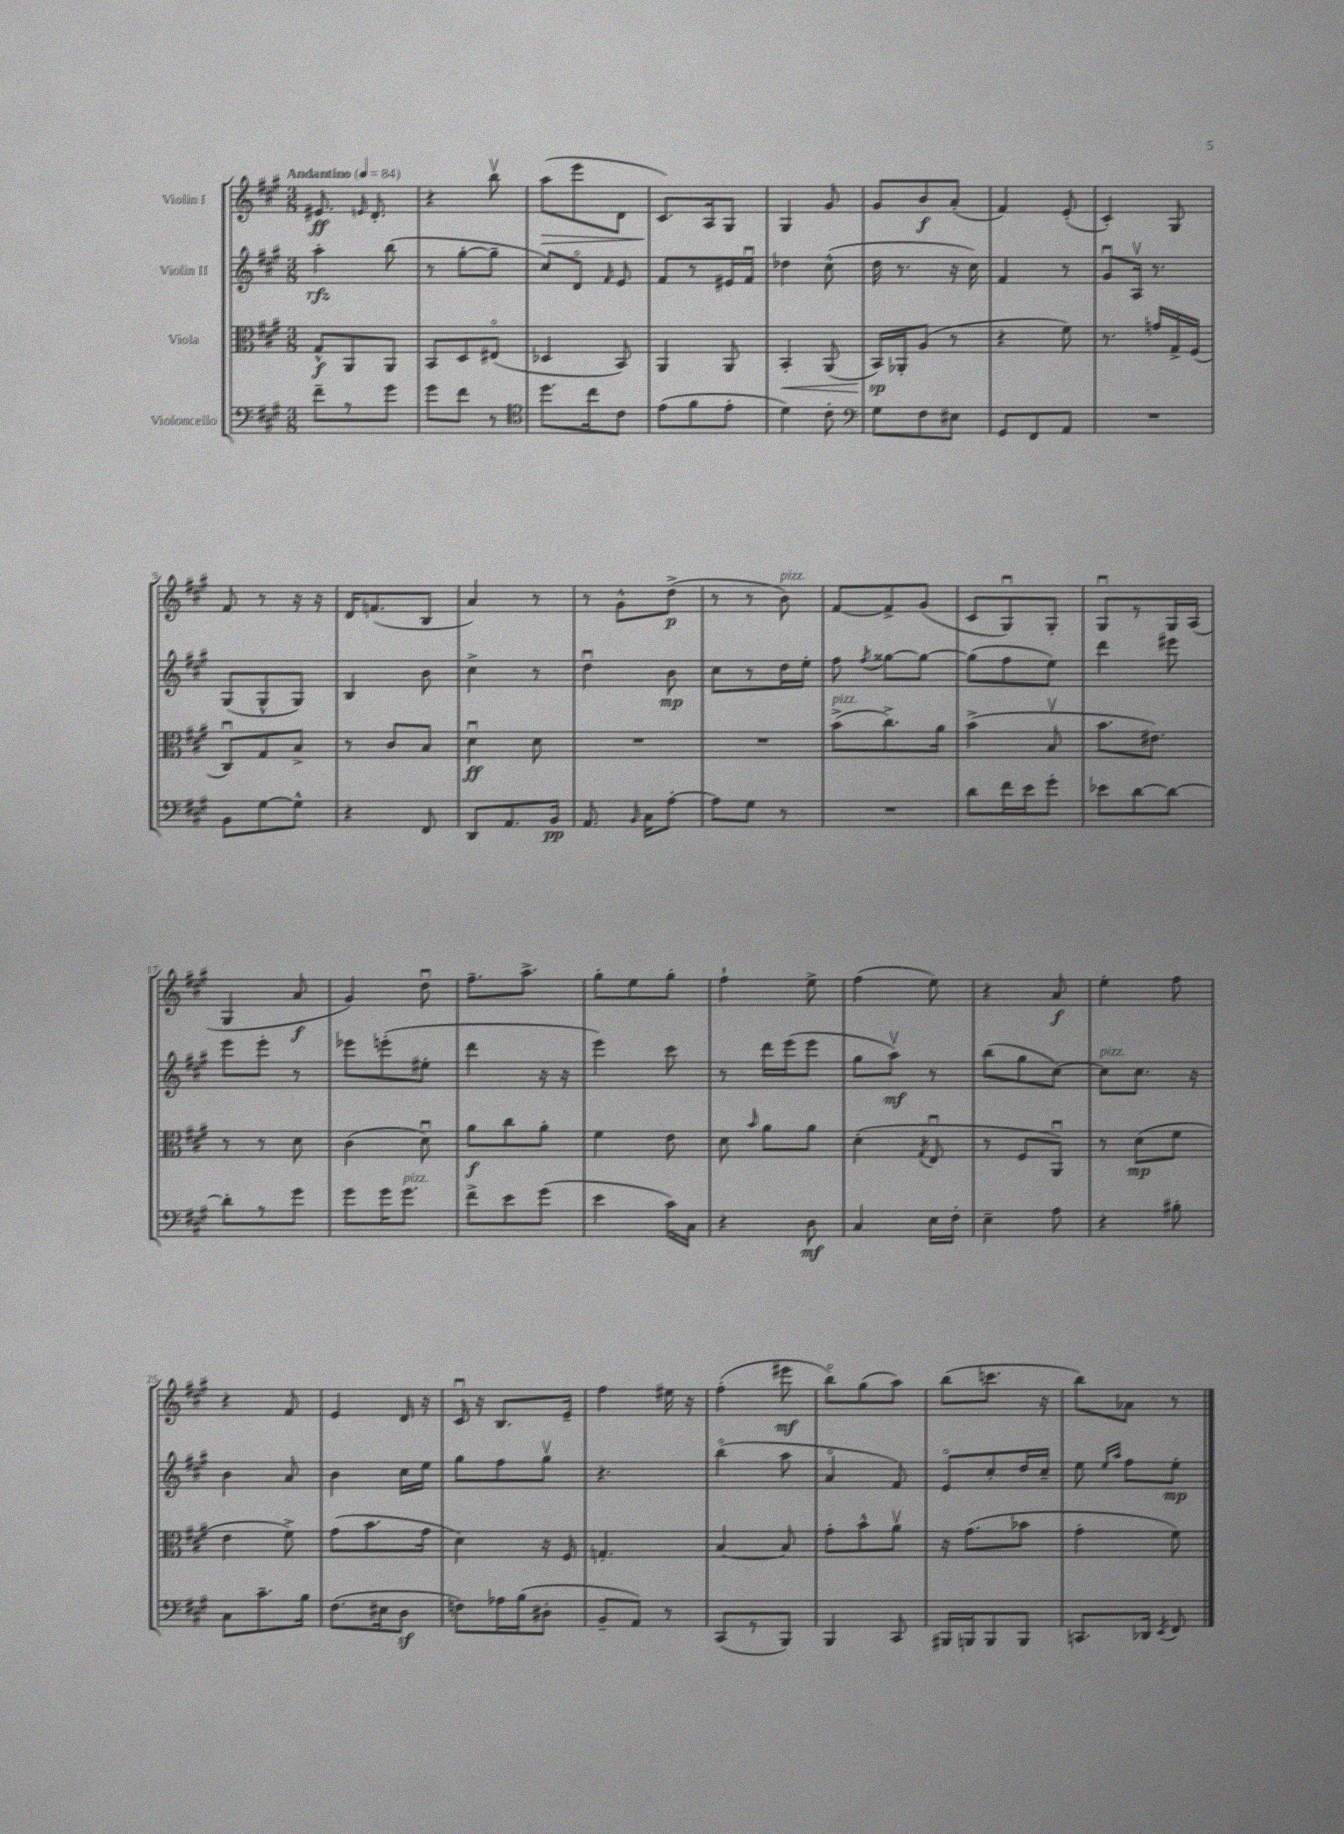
<<
\new StaffGroup <<
\new Staff = "s0" \with { instrumentName = "Violin I" } {
    \clef treble \key a \major \numericTimeSignature \time 3/8 \tempo "Andantino" 4 = 84
    \autoBeamOff eis'8.\ff \grace { e'16 } d'8.-. |
    r4 b''8\upbow |
    a''8[\>( e'''8 d'8] |
    cis'8.[\!) a16 gis8] |
    gis4 gis'8 |
    gis'8[ b'8\f a'8]-.( |
    fis'4) e'8-.( |
    cis'4-.) gis8 |
    fis'8 r8 r16 r16 |
    d'16[ f'8.( b8] |
    a'4) r8 |
    r8 gis'8[-^ d''8]->\p( |
    r8 r8 b'8^\markup { \italic "pizz." }) |
    fis'8[~ fis'8-> gis'8]( |
    cis'8[ gis8\downbow) gis8]-. |
    gis8[\downbow r8 gis16 a16]( |
    gis4 a'8\f |
    gis'4) d''8\downbow |
    fis''8.[-- a''8.]-> |
    gis''8[-. e''8 gis''8]-. |
    fis''4-! e''8-> |
    fis''4( e''8) |
    r4 a'8\f |
    e''4-. fis''8 |
    r4 fis'8 |
    e'4 d'16 r16 |
    cis'16\downbow r16 b8.[ e'16]-- |
    fis''4 eis''16 r16 |
    fis''4-.( eis'''8\mf |
    b''8[\flageolet) gis''8( a''8]) |
    b''8[( c'''8.] r16 |
    b''8[) aes'8] r8 \bar "|." |
}
\new Staff = "s1" \with { instrumentName = "Violin II" } {
    \clef treble \key a \major \numericTimeSignature \time 3/8
    \autoBeamOff a''4-.\rfz b''8( |
    r8 gis''8[~-. gis''8]-- |
    cis''8[) d'8]\flageolet \grace { fis'16 } e'8 |
    fis'8[ r8 eis'16 fis'16]\downbow |
    des''4 cis''8-^( |
    d''16 r8. r16 cis''16) |
    fis'4 r8 |
    gis'8[\downbow a16]\upbow r8. |
    gis8[( gis8-^ gis8]) |
    b4 b'8 |
    cis''4-> r8 |
    d''4\downbow b'8\mp |
    cis''8[ r8 d''16 e''16]-. |
    fis''8 \acciaccatura { fis''8 } gisis''8[~ gisis''8]~ |
    gisis''8[( fis''8 e''8]) |
    d'''4 eis'''8 |
    e'''8[ e'''8]-. r8 |
    ees'''8[ e'''8-.( eis''8]-. |
    d'''4 r16 r16 |
    e'''4) cis'''8 |
    r8 d'''16[ e'''16( e'''8] |
    gis''8[ a''8]\upbow\mf) r8 |
    b''8[( gis''8 cis''8]~) |
    cis''8[^\markup { \italic "pizz." } cis''8.] r16 |
    b'4 a'8 |
    b'4 cis''16[ e''16] |
    gis''8[ fis''8 gis''8]\upbow |
    r4. |
    b''4\flageolet( a''8 |
    a'4\flageolet fis'8) |
    e'8[\flageolet cis''8-. d''16 cis''16]-- |
    e''8 \grace { e''16[ a''16] } fis''8[ e''8]-.\mp \bar "|." |
}
\new Staff = "s2" \with { instrumentName = "Viola" } {
    \clef alto \key a \major \numericTimeSignature \time 3/8
    \autoBeamOff gis8[-^\f a,8 a,8] |
    b,8[ d8 eis8]\flageolet( |
    des4 b,8) |
    a,4 a,8 |
    b,4-.\< a,8( |
    b,16[\sp\!) aes,16-. a8]( r8 |
    r4 fis'8) |
    r8. g'16[ gis16-> fis16]( |
    cis8[\downbow) gis8 b8]-> |
    r8 cis'8[ b8] |
    d'4\downbow\ff d'8 |
    R4. |
    R4. |
    b'8[->^\markup { \italic "pizz." }( cis''8.->) a'16] |
    b'4->( b8\upbow |
    b'8.[ eis'8.]) |
    r8 r8 d'8 |
    cis'4( d'8\downbow) |
    a'8[\f cis''8 a'8]-. |
    fis'4 e'8 |
    d'8 \grace { b'16 } a'8[ a'8] |
    d'4-.( \acciaccatura { gis8 } e8\downbow |
    r8 fis8[ a,8]\downbow) |
    r8 d'8[\mp( fis'8] |
    e'4 fis'8->) |
    gis'8[( b'8. gis'16] |
    d'4) r16 fis16 |
    g4.-. |
    b4~ b8 |
    gis'8[-. b'8-^ a'8]\upbow |
    r16 gis'8.[( bes'8] |
    gis'4-. fis'8) \bar "|." |
}
\new Staff = "s3" \with { instrumentName = "Violoncello" } {
    \clef bass \key a \major \numericTimeSignature \time 3/8
    \autoBeamOff fis'8[-- r8 gis'8] |
    gis'8[ fis'8] r8 |
    \clef tenor d''8.[ cis''16 cis'8] |
    e'8[( fis'8 e'8]-. |
    d'4) cis'8-. |
    \clef bass gis8[ fis8 eis8] |
    gis,8[ fis,8 a,8] |
    R4. |
    b,8[ gis8~ gis8]-^ |
    r4 fis,8 |
    d,8[ a,8. b,16]\pp |
    a,8. \grace { b,16 } cis16[ a8]~-. |
    a8[ gis8] r8 |
    R4. |
    d'8[ fis'16 e'16 gis'8]-. |
    ees'8[ d'8~ d'8]~ |
    d'8[-. r8 gis'8] |
    gis'8[ gis'16 gis'8.]^\markup { \italic "pizz." } |
    fis'8[-> e'8 gis'8]( |
    e'4 cis'16[) cis16] |
    r4 d8\mf |
    cis4 e16[ fis16]-. |
    e4-- a8 |
    r4 bis8-. |
    cis8[ cis'8.-- b16] |
    fis8.[( eis16 d8]\sf |
    f8[) aes16 b16( dis8]-. |
    b,8[-- a,8]) r8 |
    cis,8[( r8 b,,8]) |
    b,,4 cis,8 |
    bis,,16[ b,,16 b,,8 b,,8] |
    c,8.[ des,16] \acciaccatura { e,8 } fis,8 \bar "|." |
}
>>
>>
